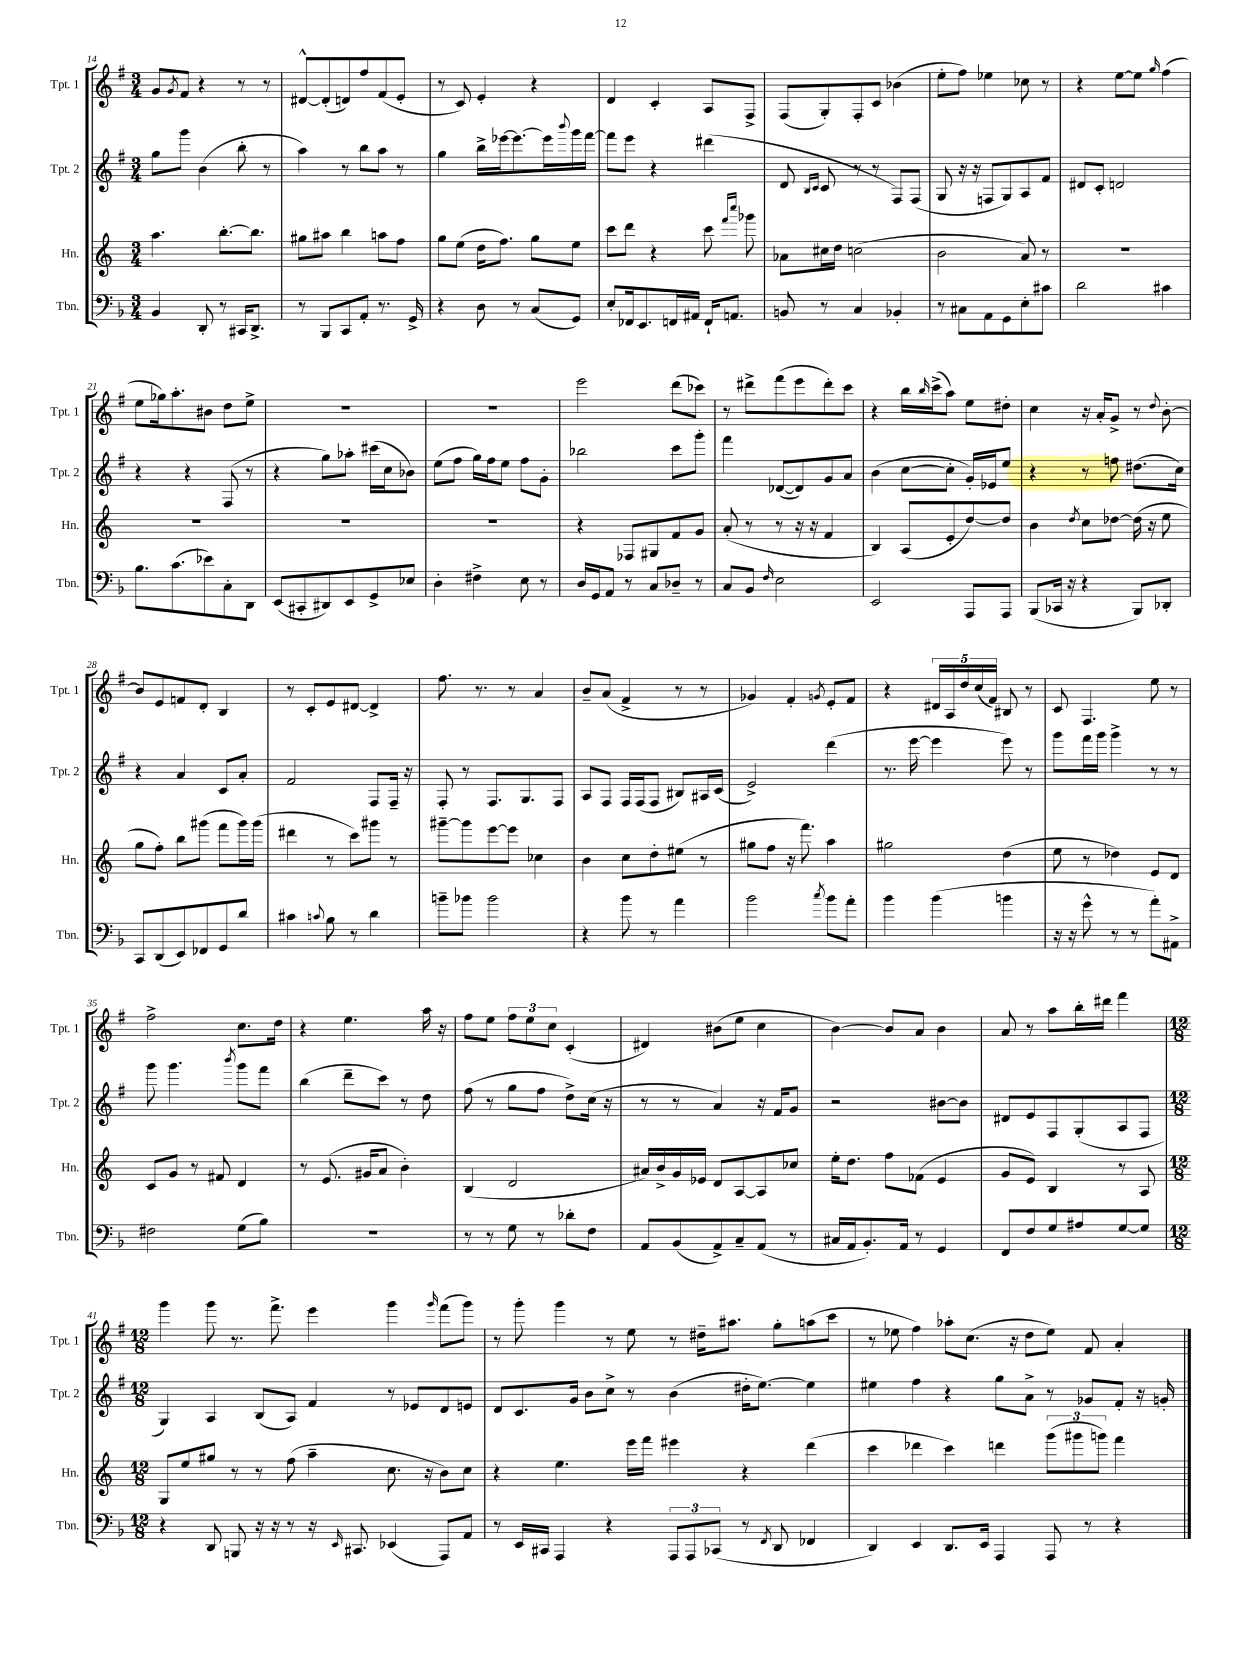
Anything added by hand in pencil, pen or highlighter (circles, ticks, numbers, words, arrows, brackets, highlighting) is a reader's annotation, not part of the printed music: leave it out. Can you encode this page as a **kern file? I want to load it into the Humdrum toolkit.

**kern	**kern	**kern	**kern
*staff4	*staff3	*staff2	*staff1
*clefF4	*clefG2	*clefG2	*clefG2
*k[b-]	*k[]	*k[f#]	*k[f#]
*M3/4	*M3/4	*M3/4	*M3/4
4BB-/	4.aa\	8gg\L	8g/L
.	.	.	8qg/
.	.	8ggg\J	8f#/J
8DD'/	.	(4b\	4r
8r	[8.bb'\L	.	.
16CC#/LK	.	8bb'\	8r
8.DD^/J	8.bb\]J	.	.
.	.	8r	8r
=	=	=	=
8r	8gg#\L	4aa\)	[8d#^^/L
8BBB-/L	8aa#\J	.	(8d#'/]
8CC/	4bb\	8r	8d/)
8AA'/J	.	8bb\L	8ff#/
8.r	8aa\L	8aa\J	(8f#/
.	8ff\J	8r	8e'/J
16GG^/	.	.	.
=	=	=	=
4r	8gg\L	4gg\	8r
.	(8ee\J	.	8c/)
8D\	16dd\LK	16bb^\LL	4e'/
.	8.ff\J)	[16eee-\J	.
8r	.	8.eee-\_	.
(8C/L	8gg\L	.	4r
.	.	16eee-\]L	.
.	.	8qqbbb/	.
8GG/J)	8ee\J	16ggg\	.
.	.	[16fff#\JJ	.
=	=	=	=
8E'/L	8ccc\L	8fff#\]L	4d/
16FF-/k	8ddd\J	8eee\J	.
8.EE/	.	.	.
.	4r	4r	4c'/
16FF/L	.	.	.
16AA#/JJ	.	.	.
16FF`/LK	8ccc\	(4ddd#\	8A/L
8.AA/J	.	.	.
.	16qqfff/LL	.	.
.	16qqcccc/JJ	.	.
.	8ggg-\	.	8F#^/J
=	=	=	=
8BB/	8a-\L	8d/	(8F#/L
.	.	16qqB/LL	.
.	.	16qqc/JJ	.
8r	16cc#\L	8c/	8G'/)
.	16dd\JJ	.	.
4C/	(2cc\	8r	8F#'/
.	.	8r	8c/J
4BB-'/	.	8F#/L)	(4b-\
.	.	(8F#/J	.
=	=	=	=
8r	2b\	8G/	8ee'\L
8C#\L	.	16r	8ff#\J)
.	.	16r	.
8AA\	.	8F/L	4ee-\
8GG\	.	8G/)	.
8E'\	8a/)	8A/	8cc-\
8c#\J	8r	8f#/J	8r
=	=	=	=
2d\	2.r	8d#/L	4r
.	.	8c'/J	.
.	.	2d/	[8ee\L
.	.	.	8ee\]J
.	.	.	16qqgg/
4c#\	.	.	(4ff#\
=	=	=	=
8.B-\L	2.r	4r	8ee\L
.	.	.	16gg-\k)
(8.c\	.	.	8.aa'\
.	.	4r	.
8e-\)	.	.	8b#\J
8C'\	.	(8F#/	8dd\L
8DD\J	.	8r	8ee^\J
=	=	=	=
(8EE/L	2.r	4r	2.r
8CC#'/	.	.	.
8DD#/)	.	8gg\L)	.
8EE/	.	8aa-'\J	.
8GG^/	.	(16ccc#\LL	.
.	.	16cc\J	.
8E-/J	.	8b-\J)	.
=	=	=	=
4D'\	2.r	(8ee\L	2.r
.	.	8ff#\J	.
4F#^\	.	16gg\LL)	.
.	.	16ff#\J	.
.	.	8ee\J	.
8E\	.	8ff#\L	.
8r	.	8g'\J	.
=	=	=	=
16D/LL	4r	2bb-\	2eee\
16GG/J	.	.	.
8AA/J	.	.	.
8r	8F-/L	.	.
8C/L	8G#/	.	.
8D-~/J	8f/	8ccc\L	(8ddd\L
8r	8g/J	8ggg'\J	8ccc-\J)
=	=	=	=
8C/L	(8a'/	4fff#\	8r
8BB-/J	8r	.	8ddd#^\L
16qqF/	.	.	.
2E\	8r	([8d-/L	(8fff#\
.	16r	8d-/])	8eee\
.	16r	.	.
.	4f/	8g/	8ddd#'\)
.	.	8a/J	8ccc\J
=	=	=	=
2EE/	4B/)	(4b\	4r
.	(8A/L	[8cc\L	16bb\LL
.	.	.	16qqbb/
.	.	.	(16ccc^\J
.	8e'/	8cc'\]J	8aa\J)
8AAA/L	[8dd/)	16g'/LL)	8ee\L
.	.	16e-/J	.
8AAA/J	8dd/]J	8ee/J	8dd#'\J
=	=	=	=
(8BBB-/L	4b\	4r	4cc\
16CC-/Jk	.	.	.
16r	.	.	.
.	8qdd/	.	.
4r	8cc\L	8r	16r
.	.	.	16a'/LK
.	[8dd-\J	8ff\	8g^/J
8BBB-/L)	(16dd-\]	(8.dd#\L	8r
.	16r	.	.
.	.	.	8qqdd/
8DD-'/J	8ee\	.	[8b'\
.	.	16cc\Jk)	.
=	=	=	=
8CC/L	8gg\L	4r	8b/]L
(8DD/	8ff'\J)	.	8e/
8EE/)	8bb\L	4a/	8f/
8FF-/	(8ggg#\J	.	8d'/J
8GG/	8fff\L	8c/L	4B/
8d/J	16ggg#\L)	8a'/J	.
.	(16ggg#\JJ	.	.
=	=	=	=
4c#\	4ddd#\	2f#/	8r
.	.	.	8c'/L
8qqc/	.	.	.
8B-\	8r	.	8e/
8r	8ccc\L)	.	[8d#/J
4d\	8ggg#\J	8F#/L	4d#^/]
.	8r	16F#~/Jk	.
.	.	16r	.
=	=	=	=
8b~\L	[8ggg#~\L	8F#'/	8.ff#\
8b-\J	8ggg#\]	8r	.
.	.	.	8.r
2b-\	[8eee\	8.F#/L	.
.	8eee\]J	.	8r
.	.	8.G/	.
.	4cc-\	.	4a/
.	.	8F#/J	.
=	=	=	=
4r	4b\	8A/L	8b~/L
.	.	8F#/J	(8a/J
8b-\	8cc\L	16F#/LL	4f#^/
.	.	(16F#/J	.
8r	8dd'\	8F#/J	.
4a\	(8ee#\J	8B#/L)	8r
.	8r	16A#/L	8r
.	.	(16c/JJ	.
=	=	=	=
2b-\	8gg#\L	2e^/)	4g-/)
.	8ff\J	.	.
.	16r	.	4f#'/
.	8.fff\)	.	.
8qcc/	.	.	8qg/
8b-\L	4aa\	(4ddd\	8e'/L
8a'\J	.	.	8f#/J
=	=	=	=
4b-\	2gg#\	8.r	4r
.	.	[16eee\	.
(4b-\	.	4eee\]	20d#/LL
.	.	.	20A/
.	.	.	20dd/
.	.	.	(20cc/
.	.	.	20f#/JJ)
4b\	(4dd\	8eee\)	8B#/
.	.	8r	8r
=	=	=	=
16r	8ee\	8ggg\L	8c/
16r	.	.	.
8g^^\	8r	16fff#\L	4.F#/
.	.	16ggg\JJ	.
8r	4dd-\)	4ggg^\	.
8r	.	.	.
8a'\L)	8e/L	8r	8ee\
8AA#^\J	8d/J	8r	8r
=	=	=	=
2F#\	8c/L	8ggg\	2ff#^\
.	8g/J	4.ggg\	.
.	8r	.	.
.	8f#/	.	.
.	.	8qbbb/	.
(8G\L	4d/	8ggg\L	8.cc\L
8B-\J)	.	8fff#\J	.
.	.	.	16dd\Jk
=	=	=	=
2.r	8r	(4bb\	4r
.	(8.e/	.	.
.	.	8ddd~\L	4.ee\
.	16g#/LK	.	.
.	8a/J	8ccc\J)	.
.	4b'\)	8r	.
.	.	8dd\	16aa\
.	.	.	16r
=	=	=	=
8r	(4B/	(8ff#\	8ff#\L
8r	.	8r	8ee\J
8G\	2d/	8gg\L	12ff#\L
.	.	.	12ee\
8r	.	8ff#\J	.
.	.	.	12cc\J
8d-'\L	.	8dd^\L)	(4c'/
8F\J	.	(16cc\Jk	.
.	.	16r	.
=	=	=	=
8AA/L	16a#/LL)	8r	4d#/)
.	16b^/	.	.
(8BB-/	16g/	8r	.
.	16e-/JJ	.	.
8AA^/)	8d/L	4a/)	(8b#\L
8C~/	[8A/	.	8ee\J
(8AA/J	8A/]	16r	4cc\
.	.	16f#/LK	.
8r	8cc-/J	8g/J	.
=	=	=	=
16C#/LL	16ee'\LK	2r	[4b\)
16AA/J	8.dd\J	.	.
8.BB-'/)	.	.	.
.	8ff\L	.	8b/]L
16AA/Jk	.	.	.
8r	(8f-\J	.	8a/J
4GG/	4e/	[8b#\L	4b\
.	.	8b#\]J	.
=	=	=	=
8FF/L	8g/L	8d#/L	8a/
8F/	8e/J)	8e/	8r
8G/	4B/	8F#/	8aa\L
8A#/	.	(8G'/	16bb'\L
.	.	.	16ddd#\JJ
[8G/	8r	8A/	4fff#\
8G/]J	8A/	8F#/J	.
=	=	=	=
*M12/8	*M12/8	*M12/8	*M12/8
4r	8G/L	4G/)	4ggg\
.	8ee/	.	.
8DD/	8gg#/J	4A/	8ggg\
8BBB/	8r	.	8.r
16r	8r	(8B/L	.
16r	.	.	8.fff#^\
8r	(8ff\	8A/J)	.
16r	4aa~\	4f#/	4eee\
16qqEE/	.	.	.
8.CC#/	.	.	.
(4EE-/	8.cc\	8r	4ggg\
.	.	8e-/L	.
.	16r	.	.
.	.	.	16qqggg/
8AAA/L)	8b\L)	8d/	(8fff#\L
8AA/J	8cc\J	8e/J	8ggg\J)
=	=	=	=
8r	4r	8d/L	8r
16EE/LL	.	8.c/	8ggg'\
16CC#/JJ	.	.	.
4AAA/	4.ee\	.	4ggg\
.	.	16g/Jk	.
.	.	8b\L	.
4r	.	8cc^\J	8r
.	16eee\LL	8r	8ee\
.	16fff\JJ	.	.
12AAA/L	4eee#\	(4b\	8r
12AAA/	.	.	.
.	.	.	16dd#~\LK
(12CC-/J	.	.	.
.	.	.	8.aa#\J
8r	4r	16dd#'\LK	.
.	.	[8.ee\J)	.
8qFF/	.	.	.
8DD/	.	.	8gg'\L
4FF-/	(4ddd\	4ee\]	(8aa\
.	.	.	8ccc\J
=	=	=	=
4DD/)	4ccc\	4ee#\	8r
.	.	.	8ee-\
4EE/	4ddd-\	4ff#\	4ff#\)
8.DD/L	4ccc\)	4r	8aa-'\L
.	.	.	(8.cc\J
16EE/Jk	.	.	.
4AAA/	4ddd\	8gg\L	.
.	.	.	16r
.	.	8a^\J	8dd\L
8AAA/	(12ggg\L	8r	8ee-\J)
.	12ggg#\	.	.
8r	.	8g-/L	8f#/
.	12ggg\J)	.	.
4r	4fff\	8f#'/J	4a'/
.	.	16r	.
.	.	16g'/	.
==	==	==	==
*-	*-	*-	*-
